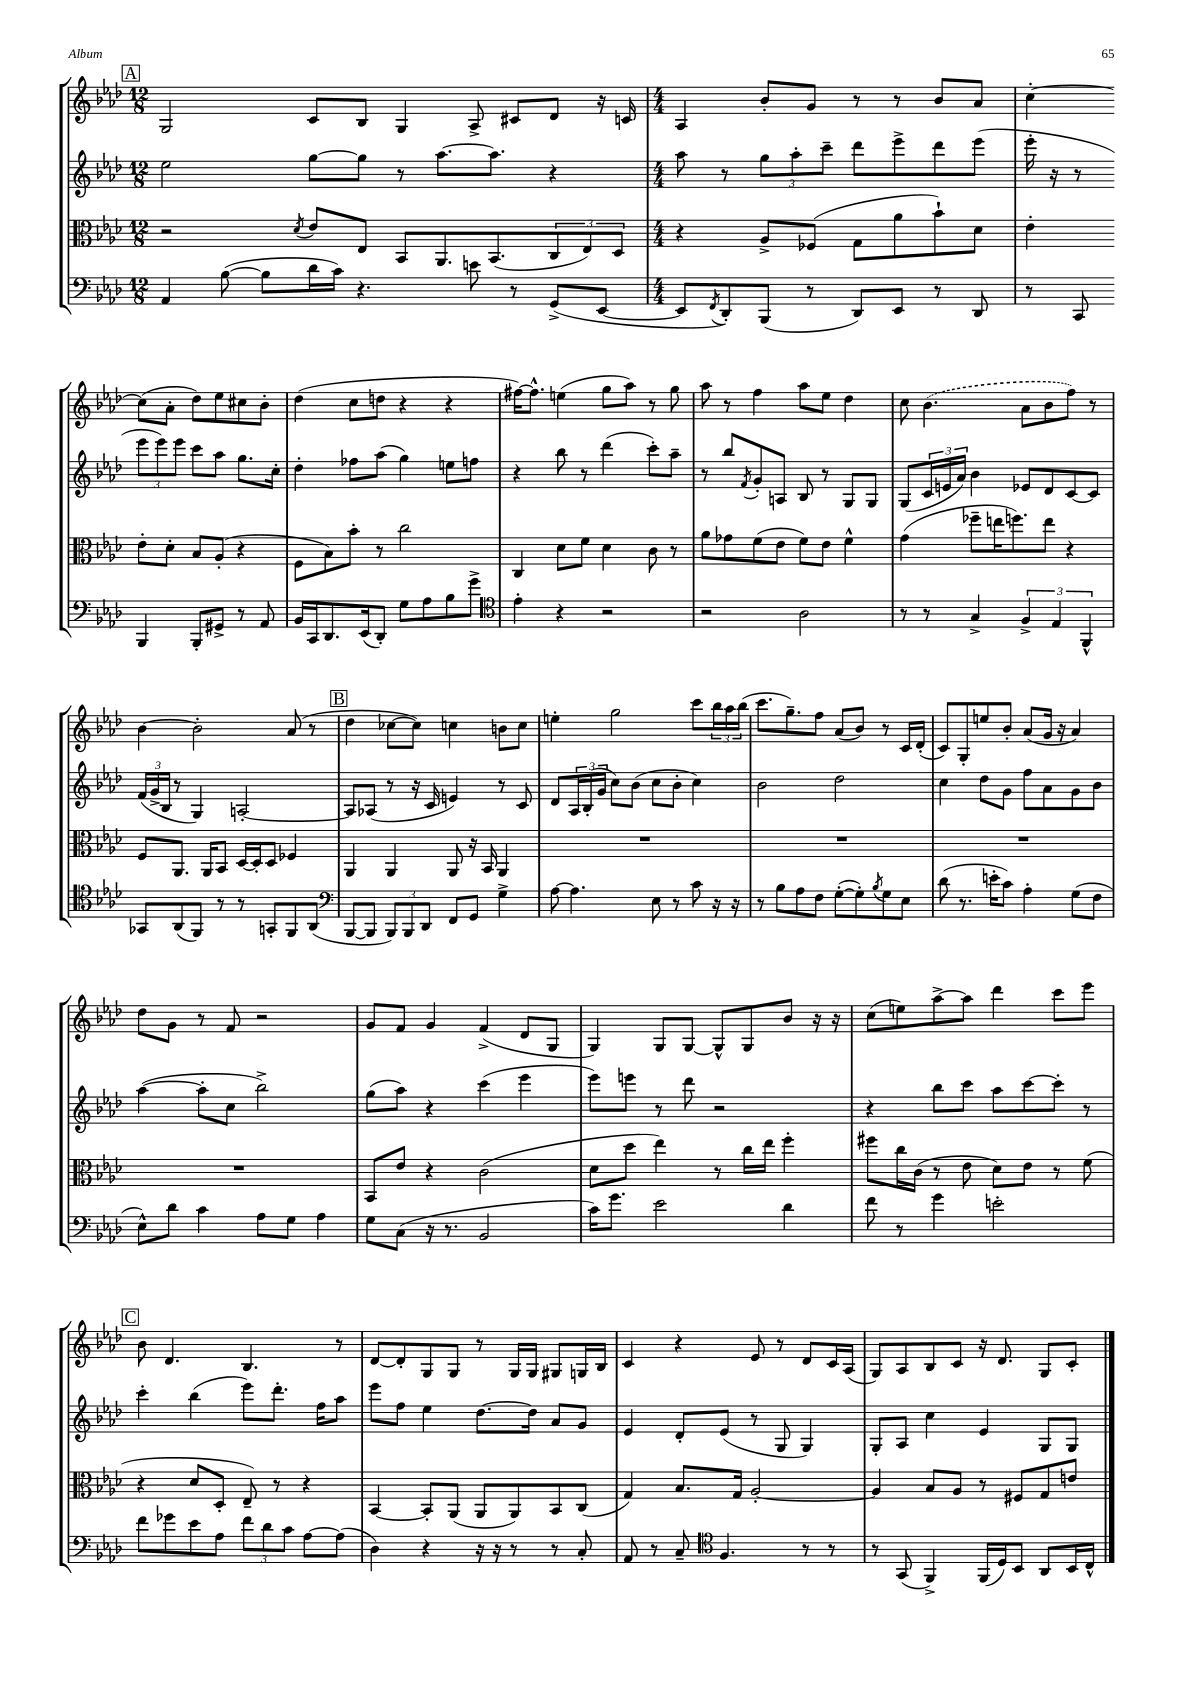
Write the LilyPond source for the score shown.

<<
\new StaffGroup <<
\new Staff = "s0" {
    \clef treble \key aes \major \numericTimeSignature \time 12/8
    \mark \markup { \box "A" } g2 c'8 bes8 g4 aes8-> cis'8 des'8 r16 c'16 |
    \numericTimeSignature \time 4/4 aes4 bes'8-. g'8 r8 r8 bes'8 aes'8 |
    c''4~-. c''8( aes'8-. des''8) ees''8 cis''8 bes'8-. |
    des''4( c''8 d''8 r4 r4 |
    fis''16~) fis''8.-^ e''4( g''8 aes''8) r8 g''8 |
    aes''8 r8 f''4 aes''8 ees''8 des''4 |
    c''8 \once \slurDashed bes'4.( aes'8 bes'8 f''8) r8 |
    bes'4~ bes'2-. aes'8( r8 |
    \mark \markup { \box "B" } des''4 ces''8~ ces''8) c''4 b'8 c''8 |
    e''4-. g''2 c'''8 \tuplet 3/2 { bes''16 aes''16 bes''16( } |
    c'''8. g''8.--) f''8 aes'8( bes'8) r8 c'16 des'16-.( |
    c'8) g8-. e''8 bes'8-. aes'8( g'16 r16 aes'4) |
    des''8 g'8 r8 f'8 r2 |
    g'8 f'8 g'4 f'4->( des'8 g8 |
    g4) g8 g8~ g8-^ g8 bes'8 r16 r16 |
    c''8( e''8) aes''8~-> aes''8 des'''4 c'''8 ees'''8 |
    \mark \markup { \box "C" } bes'8 des'4. bes4. r8 |
    des'8~ des'8-. g8 g8 r8 g16 g16 gis8 g16 bes16 |
    c'4 r4 ees'8 r8 des'8 c'16 aes16( |
    g8) aes8 bes8 c'8 r16 des'8. g8 c'8-. \bar "|." |
}
\new Staff = "s1" {
    \clef treble \key aes \major \numericTimeSignature \time 12/8
    \mark \markup { \box "A" } ees''2 g''8~ g''8 r8 aes''8.~ aes''8. r4 |
    \numericTimeSignature \time 4/4 aes''8 r8 \tuplet 3/2 { g''8 aes''8-. c'''8-- } des'''8 ees'''8-> des'''8 ees'''8( |
    ees'''16-. r16 r8 \tuplet 3/2 { ees'''8 ees'''8) ees'''8 } c'''8 aes''8 g''8. c''16-. |
    des''4-. fes''8 aes''8( g''4) e''8 f''8 |
    r4 bes''8 r8 des'''4( c'''8-.) aes''8-- |
    r8 bes''8 \acciaccatura { f'8 } g'8-. a8 bes8 r8 g8 g8 |
    g8( \tuplet 3/2 { c'16 e'16 aes'16) } bes'4 ees'8 des'8 c'8~ c'8 |
    \tuplet 3/2 { f'16( g'16-> bes16 } r8 g4) a2~-. |
    \mark \markup { \box "B" } a8 aes8( r8 r16 c'16 e'4) r8 c'8 |
    des'8 \tuplet 3/2 { aes16 bes16-.( g'16 } c''8) bes'8( c''8 bes'8-. c''4) |
    bes'2 des''2 |
    c''4 des''8 g'8 f''8 aes'8 g'8 bes'8 |
    aes''4~( aes''8-. c''8 bes''2->) |
    g''8( aes''8) r4 c'''4( ees'''4 |
    ees'''8) e'''8 r8 des'''8 r2 |
    r4 bes''8 c'''8 aes''8 c'''8~ c'''8-. r8 |
    \mark \markup { \box "C" } c'''4-. bes''4( ees'''8) des'''8.-. f''16 aes''8 |
    ees'''8 f''8 ees''4 des''8.~ des''16 aes'8 g'8 |
    ees'4 des'8-. ees'8( r8 g8 g4) |
    g8-. aes8 c''4 ees'4 g8 g8 \bar "|." |
}
\new Staff = "s2" {
    \clef alto \key aes \major \numericTimeSignature \time 12/8
    \mark \markup { \box "A" } r2 \acciaccatura { des'8 } ees'8 ees8 bes,8 aes,8. bes,8.( \tuplet 3/2 { c8 ees8) des8 } |
    \numericTimeSignature \time 4/4 r4 aes8-> fes8( g8 aes'8 bes'8-!) des'8 |
    ees'4-. ees'8-. des'8-. bes8 aes8-.( r4 |
    f8 bes8) bes'8-. r8 c''2 |
    c4 des'8 f'8 des'4 c'8 r8 |
    aes'8 ges'8 f'8( ees'8 f'8) ees'8 f'4-^ |
    g'4( fes''8-- e''16 f''8.) e''8 r4 |
    f8 aes,8. aes,16 bes,8 des16~ des16-. des8 fes4 |
    \mark \markup { \box "B" } aes,4 aes,4 aes,8 r16 bes,16 aes,4 |
    R1 |
    R1 |
    R1 |
    R1 |
    bes,8 ees'8 r4 c'2( |
    des'8 des''8 ees''4) r8 c''16 ees''16 f''4-. |
    fis''8 c''16 c'16( r8 ees'8 des'8) ees'8 r8 f'8( |
    \mark \markup { \box "C" } r4 des'8 des8-. ees8--) r8 r4 |
    bes,4~ bes,8-. aes,8( aes,8 aes,8) bes,8 c8( |
    g4) bes8. g16 aes2~-. |
    aes4 bes8 aes8 r8 fis8 g8 e'8 \bar "|." |
}
\new Staff = "s3" {
    \clef bass \key aes \major \numericTimeSignature \time 12/8
    \mark \markup { \box "A" } aes,4 bes8~( bes8 des'16 c'16) r4. e'8 r8 g,8->( ees,8~ |
    \numericTimeSignature \time 4/4 ees,8 \acciaccatura { f,8 } des,8-.) bes,,8( r8 des,8) ees,8 r8 des,8 |
    r8 c,8 bes,,4 bes,,8-. gis,8-> r8 aes,8 |
    bes,16 c,16 des,8. ees,16( des,8-.) g8 aes8 bes8 g'8-> |
    \clef tenor ees'4-. r4 r2 |
    r2 aes2 |
    r8 r8 g4-> \tuplet 3/2 { f4-> ees4 f,4-^ } |
    ges,8 aes,8( f,8) r8 r8 g,8-. f,8 aes,8( |
    \mark \markup { \box "B" } \clef bass bes,,8~ bes,,8 \tuplet 3/2 { bes,,8) bes,,8 des,8 } f,8 g,8 g4-> |
    aes8~ aes4. ees8 r8 c'8 r16 r16 |
    r8 bes8 aes8 f8 g8~-.( g8-.) \acciaccatura { bes8 } g8 ees8 |
    des'8( r8. e'16-. c'8) aes4-. g8( f8 |
    ees8-^) des'8 c'4 aes8 g8 aes4 |
    g8 c8( r16 r8. bes,2 |
    c'16) g'8. ees'2 des'4 |
    f'8 r8 g'4 e'2-. |
    \mark \markup { \box "C" } f'8 ges'8 ees'8 aes8 \tuplet 3/2 { f'8 des'8 c'8 } aes8~ aes8( |
    des4) r4 r16 r16 r8 r8 c8-. |
    aes,8 r8 c8-- \clef tenor f4. r8 r8 |
    r8 g,8( f,4->) f,16( des16) bes,8 aes,8 bes,16 c16-^ \bar "|." |
}
>>
>>
\layout { \context { \Score \remove "Bar_number_engraver" } }
